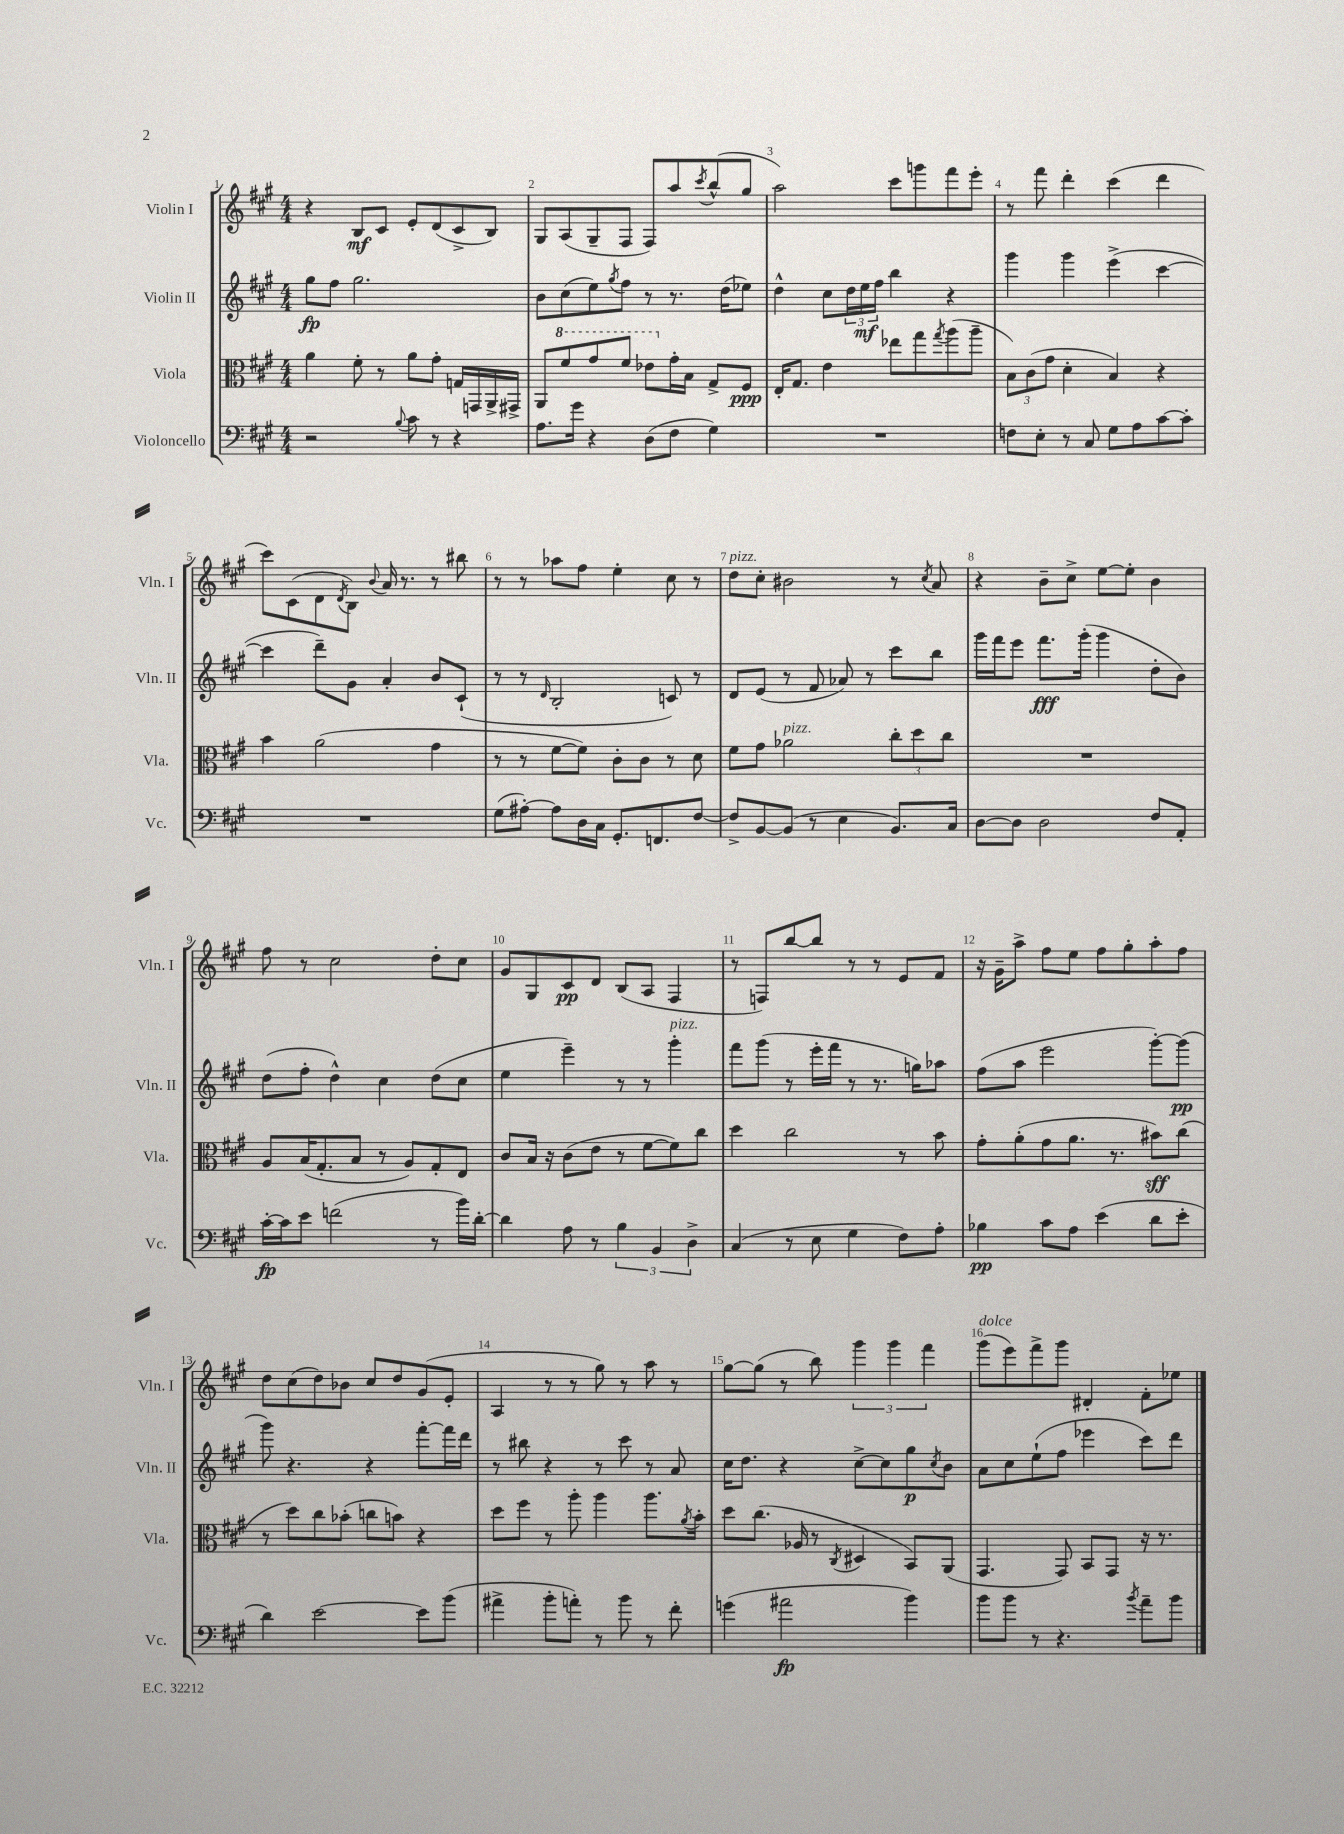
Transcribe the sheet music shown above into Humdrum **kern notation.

**kern	**kern	**kern	**kern
*staff4	*staff3	*staff2	*staff1
*clefF4	*clefC3	*clefG2	*clefG2
*k[f#c#g#]	*k[f#c#g#]	*k[f#c#g#]	*k[f#c#g#]
*M4/4	*M4/4	*M4/4	*M4/4
2r	4a\	8gg#\L	4r
.	.	8ff#\J	.
.	8f#'\	2.gg#\	8B/L
.	8r	.	8c#/J
8qqB/	.	.	.
8c#\	8a\L	.	8e'/L
8r	8g#'\J	.	(8d/
4r	16G/LL	.	8c#^/
.	16GG/	.	.
.	16AA^/	.	8B/J)
.	16GG#^/JJ	.	.
=	=	=	=
8.A\L	8AA/L	8b\L	8G#/L
.	8ff#/	(8cc#\	(8A/
16g#\Jk	.	.	.
4r	8gg#/	8ee\)	8G#~/
.	.	8qgg#/	.
.	8ff#/J	8ff#\J	8F#/J
(8D\L	8ee-\L	8r	8F#/L)
8F#\J	16g#'\L	8.r	8aa/
.	16B\JJ	.	.
.	.	.	8qccc#/
4G#\)	8G#^/L	.	(8bb^^/
.	.	(16dd\LK	.
.	8F#/J	8ee-\J)	8gg#/J
=	=	=	=
1r	16E'/LK	4dd^^\	2aa\)
.	8.G#/J	.	.
.	4e\	8cc#\L	.
.	.	24dd\L	.
.	.	24ee\	.
.	.	24ff#\JJ	.
.	8ee-\L	4bb\	8ccc#\L
.	8gg#\	.	8ggg\
.	8qgg#/	.	.
.	(8aa\	4r	8fff#\
.	8aa~\J	.	8eee'\J
=	=	=	=
8F\L	12B\L)	4ggg#\	8r
.	(12c#\	.	.
8E'\J	.	.	8fff#\
.	12g#\J	.	.
8r	4d'\	4ggg#\	4ddd'\
8C#/	.	.	.
8G#\L	4B/)	(4eee^\	(4ccc#\
8A\	.	.	.
[8c#\	4r	[4ccc#\	4ddd\
8c#'\]J	.	.	.
=	=	=	=
1r	4b\	4ccc#\]	8ccc#\L)
.	.	.	(8c#\
.	(2a\	8ddd~\L)	8d\
.	.	.	8qd/
.	.	8g#\J	8B\J)
.	.	.	8qqb/
.	.	4a'/	16a/
.	.	.	8.r
.	4g#\	8b/L	8r
.	.	(8c#`/J	8bb#\
=	=	=	=
(8G#\L	8r	8r	8r
[8A#'\J)	8r	8r	8r
.	.	16qqd/	.
8A#\]L	[8f#\L	2B'/	8aa-\L
16D\L	8f#\]J)	.	8ff#\J
16C#\JJ	.	.	.
8.GG#'/L	8c#'\L	.	4ee'\
.	8c#\J	.	.
8.FF/	.	.	.
.	8r	8c/)	8cc#\
[8F#/J	8d\	8r	8r
=	=	=	=
8F#^/]L	8f#\L	8d/L	8dd\L
[8BB/	8g#\J	(8e/J	8cc#'\J
(8BB/]J	2a-\	8r	2b#\
8r	.	8f#/	.
4E\	.	8a-/)	.
.	.	8r	.
8.BB/L)	12cc#'\L	8ccc#\L	8r
.	12dd\	.	.
.	.	.	8qcc#/
.	.	8bb\J	8a/
.	12cc#\J	.	.
16C#/Jk	.	.	.
=	=	=	=
[8D\L	1r	16ggg#\LL	4r
.	.	16fff#\J	.
8D\]J	.	8eee\J	.
2D\	.	8.fff#\L	8b~\L
.	.	.	8cc#^\J
.	.	(16ggg#'\Jk	.
.	.	4ggg#\	[8ee\L
.	.	.	8ee'\]J
8F#/L	.	8dd'\L	4b\
8AA'/J	.	8b\J)	.
=	=	=	=
[16c#'\LL	8A/L	(8dd\L	8ff#\
16c#\]J	.	.	.
8e\J	(16B/K	8ff#'\J	8r
.	8.G#'/	.	.
(2f\	.	4dd^^\)	2cc#\
.	8B/J	.	.
.	8r	4cc#\	.
.	8A/L)	.	.
8r	8G#'/	(8dd\L	8dd'\L
16b\LL)	8E/J	8cc#\J	8cc#\J
[16d'\JJ	.	.	.
=	=	=	=
4d\]	8c#/L	4ee\	8g#/L
.	16B/Jk	.	8G#/
.	16r	.	.
8A\	(8c#\L	4eee~\)	8c#/
8r	8e\J	.	8d/J
6B\	8r	8r	(8B/L
.	[8f#\L	8r	8A/J
6BB/	.	.	.
.	8f#\])	4ggg#'\	4F#/
6D^\	.	.	.
.	8cc#\J	.	.
=	=	=	=
(4C#/	4dd\	8fff#\L	8r
.	.	(8ggg#\J	8F/L)
8r	2cc#\	8r	[8bb/
8E\	.	16eee'\LL	8bb/]J
.	.	16fff#\JJ	.
4G#\	.	8r	8r
.	.	8.r	8r
8F#\L)	8r	.	8e/L
.	.	16gg\LK)	.
8A'\J	8b\	8aa-\J	8f#/J
=	=	=	=
4B-\	8g#'\L	(8ff#\L	16r
.	.	.	16g#~\LK
.	(8a'\	8aa\J	8aa^\J
8c#\L	8g#\	2eee\	8ff#\L
8A\J	8.a\J	.	8ee\J
(4e\	.	.	8ff#\L
.	8.r	.	.
.	.	.	8gg#'\
8d\L	8b#\L)	[8ggg#'\L)	8aa'\
8e'\J	(8cc#\J	(8ggg#\]J	8ff#\J
=	=	=	=
4d\)	8r	8ggg#\)	8dd\L
.	8dd\L)	4.r	(8cc#\
[2e\	8cc#\	.	8dd\)
.	(8b-'\J	.	8b-\J
.	8cc\L	4r	8cc#/L
.	8b\J)	.	8dd/
8e\]L	4r	[8fff#'\L	(8g#/
(8b\J	.	16fff#\]L	8e'/J
.	.	16ddd\JJ	.
=	=	=	=
4a#^\	8dd\L	8r	4A/
.	8ff#\J	8bb#\	.
8b'\L	8r	4r	8r
8a'\J)	8aa'\	.	8r
8r	4aa\	8r	8gg#\)
8b\	.	8ccc#\	8r
8r	8.aa\L	8r	8aa\
8f#'\	.	8a/	8r
.	8qa/	.	.
.	16b'\Jk	.	.
=	=	=	=
(4g\	8dd\L	16cc#\LK	[8gg#\L
.	.	8.dd\J	.
.	(8.cc#\J	.	(8gg#\]J
2a#\	.	4r	8r
.	16A-/	.	.
.	8r	.	8bb\)
.	8qC#/	.	.
.	4D#/	[8cc#^\L	6ggg#\
.	.	8cc#\]	.
.	.	.	6ggg#\
4b\)	8BB/L)	8gg#\	.
.	.	.	6fff#\
.	.	8qcc#/	.
.	(8AA/J	8b\J	.
=	=	=	=
8b\L	4.GG#/	8a\L	(8ggg#\L
8b\J	.	8cc#\	8eee\)
8r	.	(8ee`\	8fff#^\
4.r	8GG#/)	8ff#\J	8ggg#\J
.	8BB/L	4eee-\	4d#'/
.	8GG#/J	.	.
8qb/	.	.	.
8a~\L	16r	8ccc#\L)	8f#'\L
.	8.r	.	.
8b\J	.	8ddd\J	8ee-\J
==	==	==	==
*-	*-	*-	*-
